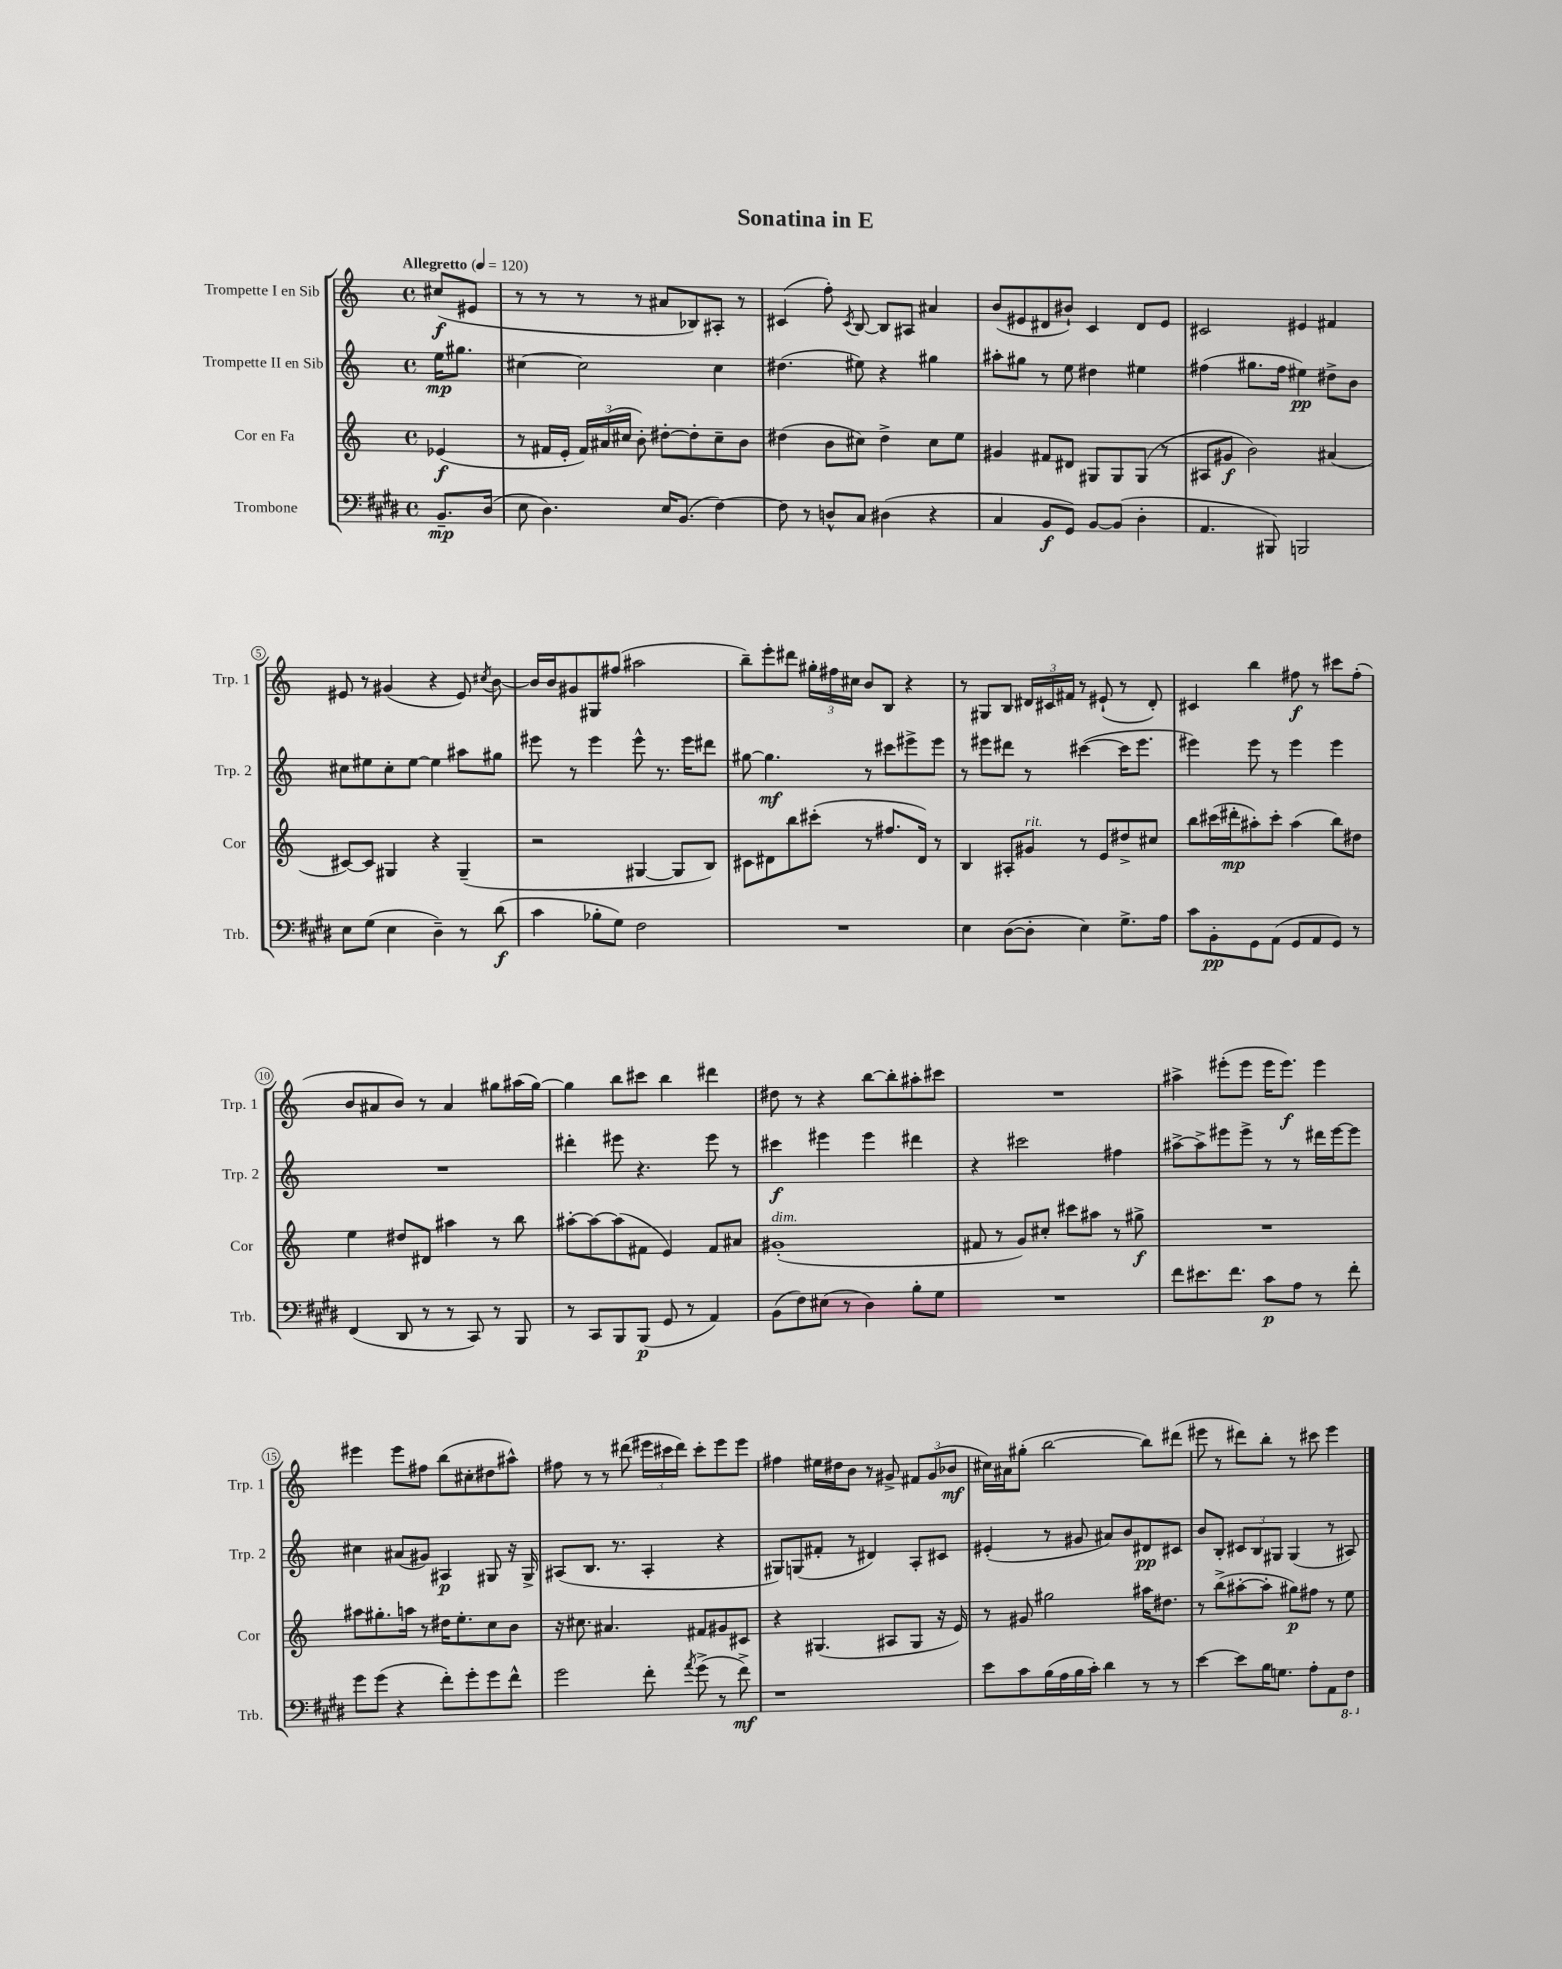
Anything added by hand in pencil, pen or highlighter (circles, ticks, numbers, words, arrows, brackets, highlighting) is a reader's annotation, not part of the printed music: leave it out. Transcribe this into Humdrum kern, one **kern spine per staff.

**kern	**dynam	**kern	**dynam	**kern	**dynam	**kern	**dynam
*part4	*part4	*part3	*part3	*part2	*part2	*part1	*part1
*staff4	*staff4	*staff3	*staff3	*staff2	*staff2	*staff1	*staff1
*I"Trombone	*	*I"Cor en Fa	*	*I"Trompette II en Sib	*	*I"Trompette I en Sib	*
*I'Trb.	*	*I'Cor	*	*I'Trp. 2	*	*I'Trp. 1	*
*clefF4	*	*clefG2	*	*clefG2	*	*clefG2	*
*k[f#c#g#d#]	*	*k[]	*	*k[]	*	*k[]	*
*M4/4	*	*M4/4	*	*M4/4	*	*M4/4	*
*met(c)	*	*met(c)	*	*met(c)	*	*met(c)	*
*MM120	*	*MM120	*	*MM120	*	*MM120	*
=	=	=	=	=	=	=	=
!	!	!	!	!	!	!LO:TX:a:B:t=Allegretto	!
8.BB~/L	mp	(4e-X/	f	16ee\KL	mp	(8cc#X/L	f
.	.	.	.	8.gg#X\J	.	.	.
.	.	.	.	.	.	8e#X/J	.
(16D#/Jk	.	.	.	.	.	.	.
=1	=1	=1	=1	=1	=1	=1	=1
8E\	.	8r	.	[4cc#X\	.	8r	.
4.D#\)	.	16f#X/LL	.	.	.	8r	.
.	.	16e'/JJ	.	.	.	.	.
.	.	24f#/LL)	.	2cc#\]	.	8r	.
.	.	(24a#X/	.	.	.	.	.
.	.	24cc#X/JJ	.	.	.	.	.
.	.	8b'\)	.	.	.	8r	.
16E/KL	.	[8dd#X'\L	.	.	.	8a#X/L	.
(8.BB/J	.	.	.	.	.	.	.
.	.	8dd#'\]	.	.	.	8B-X/)	.
[4F#\)	.	8cc#~\	.	4cc#\	.	8A#X'/J	.
.	.	8b\J	.	.	.	8r	.
=2	=2	=2	=2	=2	=2	=2	=2
8F#\]	.	(4dd#X\	.	(4.dd#X\	.	(4c#X/	.
8r	.	.	.	.	.	.	.
8Dn^^/L	.	8b\L	.	.	.	8ff'\)	.
.	.	.	.	.	.	8qc#/	.
8C#/J	.	8cc#X\J)	.	8ee#X\)	.	[8B/	.
(4D#X\	.	4dd#^\	.	4r	.	8B/L]	.
.	.	.	.	.	.	8A#X/J	.
4r	.	8cc#\L	.	4gg#X\	.	4a#X/	.
.	.	8ee\J	.	.	.	.	.
=3	=3	=3	=3	=3	=3	=3	=3
4C#/	.	4g#X/	.	8aa#X'\L	.	(8b/L	.
.	.	.	.	8gg#X\J	.	8e#X/	.
8BB/L	f	8f#X/L	.	8r	.	8d#X/	.
8GG#/J)	.	8d#X/J	.	8ee\	.	8b#X`/J)	.
[8BB/L	.	8G#X/L	.	4dd#X\	.	4c/	.
(8BB/J]	.	8G#/	.	.	.	.	.
4D#'\	.	(8G#/J	.	4ee#X\	.	8d#/L	.
.	.	8r	.	.	.	8e#/J	.
=4	=4	=4	=4	=4	=4	=4	=4
4.AA/	.	8A#X/L	.	(4ff#X\	.	2c#X/	.
.	.	8g#X/J	f	.	.	.	.
.	.	2b\)	.	8.gg#X\L	.	.	.
8BBB#X/)	.	.	.	.	.	.	.
.	.	.	.	16ff#\Jk	.	.	.
2BBBn/	.	.	.	4ee#X\)	pp	4e#X/	.
.	.	(4a#X/	.	8dd#X^\L	.	4f#X/	.
.	.	.	.	8b\J	.	.	.
!!LO:LB:g=z
=5	=5	=5	=5	=5	=5	=5	=5
8E\L	.	[8c#X/L)	.	8cc#X\L	.	8e#X/	.
(8G#\J	.	8c#/J]	.	8ee#X\	.	8r	.
4E\	.	4G#X/	.	8cc#'\	.	(4g#X/	.
.	.	.	.	[8ee#\J	.	.	.
4D#~\)	.	4r	.	4ee#\]	.	4r	.
8r	.	(4G#~/	.	8aa#X\L	.	8e#/)	.
.	.	.	.	.	.	8qcc#X/	.
(8d#\	f	.	.	8gg#X\J	.	[8b\	.
=6	=6	=6	=6	=6	=6	=6	=6
4c#\	.	2r	.	8eee#X\	.	16b/LL]	.
.	.	.	.	.	.	16b/J	.
.	.	.	.	8r	.	8g#X/	.
8B-X'\L	.	.	.	4eee#\	.	8G#X/	.
8G#\J)	.	.	.	.	.	(8ff#X/J	.
2F#\	.	[4G#X/	.	8eee#^^\	.	2aa#X\	.
.	.	.	.	8.r	.	.	.
.	.	8G#/L]	.	.	.	.	.
.	.	.	.	16eee#\KL	.	.	.
.	.	8B/J)	.	8ddd#X\J	.	.	.
=7	=7	=7	=7	=7	=7	=7	=7
1r	.	8c#X\L	.	[8gg#X\	.	8bb~\L)	.
.	.	8d#X\	.	4.gg#\]	mf	8eee'\	.
.	.	8bb\	.	.	.	8ddd#X\J	.
.	.	(8ccc#X'\J	.	.	.	24gg#X'\LL	.
.	.	.	.	.	.	24ff#X\	.
.	.	.	.	.	.	24cc#X\JJ	.
.	.	8r	.	8r	.	8b/L	.
.	.	8.ff#X/L	.	8ccc#X\L	.	8B/J	.
.	.	.	.	8eee#X^\	.	4r	.
.	.	16d#/Jk)	.	.	.	.	.
.	.	8r	.	8eee#\J	.	.	.
=8	=8	=8	=8	=8	=8	=8	=8
4E\	.	4B/	.	8r	.	8r	.
.	.	.	.	8eee#X\L	.	8G#X/L	.
([8D#\L	.	8A#X'/L	.	8ddd#X\J	.	8B/J	.
!	!	!LO:TX:a:i:t=rit.	!	!	!	!	!
8D#'\J]	.	8g#X/J	.	8r	.	24d#X/LL	.
.	.	.	.	.	.	24c#X/	.
.	.	.	.	.	.	24f#X/JJ	.
4E\)	.	8r	.	([4ccc#X\	.	8r	.
.	.	8e/L	.	.	.	(8e#X`/	.
8.G#^\L	.	8dd#X^/	.	16ccc#\KL]	.	8r	.
.	.	.	.	8.eee#\J	.	.	.
.	.	8cc#X/J	.	.	.	8d#'/)	.
16A\Jk	.	.	.	.	.	.	.
=9	=9	=9	=9	=9	=9	=9	=9
8c#\L	.	8bb\L	.	4eee#X\)	.	4c#X/	.
8BB'\	pp	(16ccc#X\L	.	.	.	.	.
.	.	16ddd#X'\J	mp	.	.	.	.
8GG#\	.	8aa#X'\)	.	8eee#\	.	4bb\	.
(8AA\J	.	8ccc#'\J	.	8r	.	.	.
8GG#/L	.	(4aa#\	.	4eee#\	.	8ff#X\	f
8AA/	.	.	.	.	.	8r	.
8GG#/J)	.	8bb\L)	.	4eee#\	.	8ccc#X\L	.
8r	.	8dd#X\J	.	.	.	(8ff#'\J	.
!!LO:LB:g=z
=10	=10	=10	=10	=10	=10	=10	=10
(4FF#/	.	4ee\	.	1r	.	8b/L	.
.	.	.	.	.	.	8a#X/	.
8DD#/	.	8dd#X/L	.	.	.	8b/J)	.
8r	.	8d#X/J	.	.	.	8r	.
8r	.	4aa#X\	.	.	.	4a#/	.
8CC#/)	.	.	.	.	.	.	.
8r	.	8r	.	.	.	8gg#X\L	.
8BBB/	.	8bb\	.	.	.	(16aa#X\L	.
.	.	.	.	.	.	[16gg#\JJ)	.
=11	=11	=11	=11	=11	=11	=11	=11
8r	.	[8aa#X'\L	.	4ddd#X'\	.	4gg#\]	.
8CC#/L	.	8aa#\_	.	.	.	.	.
8BBB/	.	(8aa#\]	.	8eee#X\	.	8bb\L	.
(8BBB/J	p	8f#X\J	.	4.r	.	8ccc#X\J	.
8GG#/	.	4e/)	.	.	.	4bb\	.
8r	.	.	.	.	.	.	.
4AA/)	.	8f#/L	.	8eee#\	.	4ddd#X\	.
.	.	8a#X/J	.	8r	.	.	.
=12	=12	=12	=12	=12	=12	=12	=12
!	!	!LO:TX:a:i:t=dim.	!	!	!	!	!
(8BB\L	.	(1g#X'	.	4ccc#X\	f	8dd#X\	.
8F#\)	.	.	.	.	.	8r	.
(8E#X\J	.	.	.	4eee#X\	.	4r	.
8r	.	.	.	.	.	.	.
4D#\)	.	.	.	4eee#\	.	[8bb\L	.
.	.	.	.	.	.	8bb'\]	.
8B'\L	.	.	.	4ddd#X\	.	8aa#X'\	.
8G#\J	.	.	.	.	.	8ccc#X\J	.
=13	=13	=13	=13	=13	=13	=13	=13
1r	.	8f#X/	.	4r	.	1r	.
.	.	8r	.	.	.	.	.
.	.	8g/L)	.	2ccc#X\	.	.	.
.	.	8cc#X'/J	.	.	.	.	.
.	.	8ccc#X\L	.	.	.	.	.
.	.	8aa#X\J	.	.	.	.	.
.	.	8r	.	4ff#X\	.	.	.
.	.	8gg#X^\	f	.	.	.	.
=14	=14	=14	=14	=14	=14	=14	=14
8f#\L	.	1r	.	[8aa#X^\L	.	4aa#X^\	.
8.e#X\	.	.	.	8aa#^\]	.	.	.
.	.	.	.	8eee#X\	.	(8eee#X'\L	.
8.f#\J	.	.	.	.	.	.	.
.	.	.	.	8eee#^\J	.	8eee#\J	.
8c#\L	p	.	.	8r	.	16eee#\KL	.
.	.	.	.	.	.	8.eee#\J)	f
8A\J	.	.	.	8r	.	.	.
8r	.	.	.	16ddd#X\LL	.	4eee#\	.
.	.	.	.	[16eee#\J	.	.	.
8f#'\	.	.	.	8eee#\J]	.	.	.
!!LO:LB:g=z
=15	=15	=15	=15	=15	=15	=15	=15
8g#\L	.	8aa#X\L	.	4cc#X\	.	4eee#X\	.
(8g#\J	.	8.gg#X'\	.	.	.	.	.
4r	.	.	.	(8a#X/L	.	8eee#\L	.
.	.	16aan\Jk	.	.	.	.	.
.	.	8r	.	8g#X/J)	.	8ff#X\J	.
8f#'\L)	.	16dd#X\KL	.	4A#X/	p	(8bb\L	.
.	.	8.ee'\	.	.	.	.	.
8g#'\	.	.	.	.	.	8cc#X'\	.
8g#\	.	8cc\	.	8G#X/	.	8dd#X\	.
8f#^^\J	.	8b\J	.	16r	.	8aa#X^^\J)	.
.	.	.	.	16G#^/	.	.	.
=16	=16	=16	=16	=16	=16	=16	=16
2g#\	.	16r	.	(8A#X/L	.	8ff#X\	.
.	.	8.cc#X\	.	.	.	.	.
.	.	.	.	8.B/J	.	8r	.
.	.	4.a#X/	.	.	.	8r	.
.	.	.	.	8.r	.	.	.
.	.	.	.	.	.	(8ddd#X\	.
8f#'\	.	.	.	4A#'/	.	24eee#X\LL	.
.	.	.	.	.	.	24ccc#X\	.
.	.	.	.	.	.	24ddd#\JJ)	.
8qa/	.	.	.	.	.	.	.
(8g#^\	.	8f#X/L	.	.	.	8ccc#'\L	.
8r	.	8g#X/	.	4r	.	8eee#\	.
8f#^\)	mf	8c#X/J	.	.	.	8eee#\J	.
=17	=17	=17	=17	=17	=17	=17	=17
1r	.	4r	.	8G#X/L)	.	4ff#X\	.
.	.	.	.	(8Gn/	.	.	.
.	.	(4.G#X/	.	8f#X'/J	.	16ee#X\LL	.
.	.	.	.	.	.	16dd#X\J	.
.	.	.	.	8r	.	8b\J	.
.	.	.	.	4d#X/)	.	8r	.
.	.	8A#X/L	.	.	.	8g#X^/	.
.	.	8G#/J	.	8A'/L	.	12f#X/L	.
.	.	.	.	.	.	(12g#/	.
.	.	16r	.	8c#X/J	.	.	.
.	.	.	.	.	.	12b-X/J	mf
.	.	16e/)	.	.	.	.	.
=18	=18	=18	=18	=18	=18	=18	=18
8e\L	.	8r	.	(4e#X'/	.	16cc#X\LL)	.
.	.	.	.	.	.	16a#X\J	.
8c#\	.	8g#X/	.	.	.	(8gg#X'\J	.
(16B\L	.	2gg#X\	.	8r	.	[2bb\	.
16A\	.	.	.	.	.	.	.
16B\	.	.	.	8g#X/	.	.	.
16c#'\JJ)	.	.	.	.	.	.	.
4d#\	.	.	.	8a#X/L)	.	.	.
.	.	.	.	8b/	.	.	.
8r	.	16aa#X\KL	.	8d#X/	pp	8bb\L])	.
.	.	8.dd#X\J	.	.	.	.	.
8r	.	.	.	8c#X/J	.	(8ddd#X\J	.
=19	=19	=19	=19	=19	=19	=19	=19
[4e\	.	8r	.	8b/L	.	8eee#X\	.
.	.	(8bb^\L	.	8B'/J	.	8r	.
8e\L]	.	[8aa#X'\	.	12c#X/L	.	8ddd#X\L)	.
.	.	.	.	12B/	.	.	.
16B\K	.	8aa#'\J]	.	.	.	8bb'\J	.
.	.	.	.	12G#X/J	.	.	.
8.Gn\J	.	.	.	.	.	.	.
.	.	8gg#X\L)	p	(4G#/	.	8r	.
8A'\L	.	8ff#X\J	.	.	.	8ccc#X\	.
8AA\	.	8r	.	8r	.	4eee#\	.
*8ba	*	*	*	*	*	*	*
8FF#\J	.	8ee\	.	8A#X/)	.	.	.
*X8ba	*	*	*	*	*	*	*
==	==	==	==	==	==	==	==
*-	*-	*-	*-	*-	*-	*-	*-
